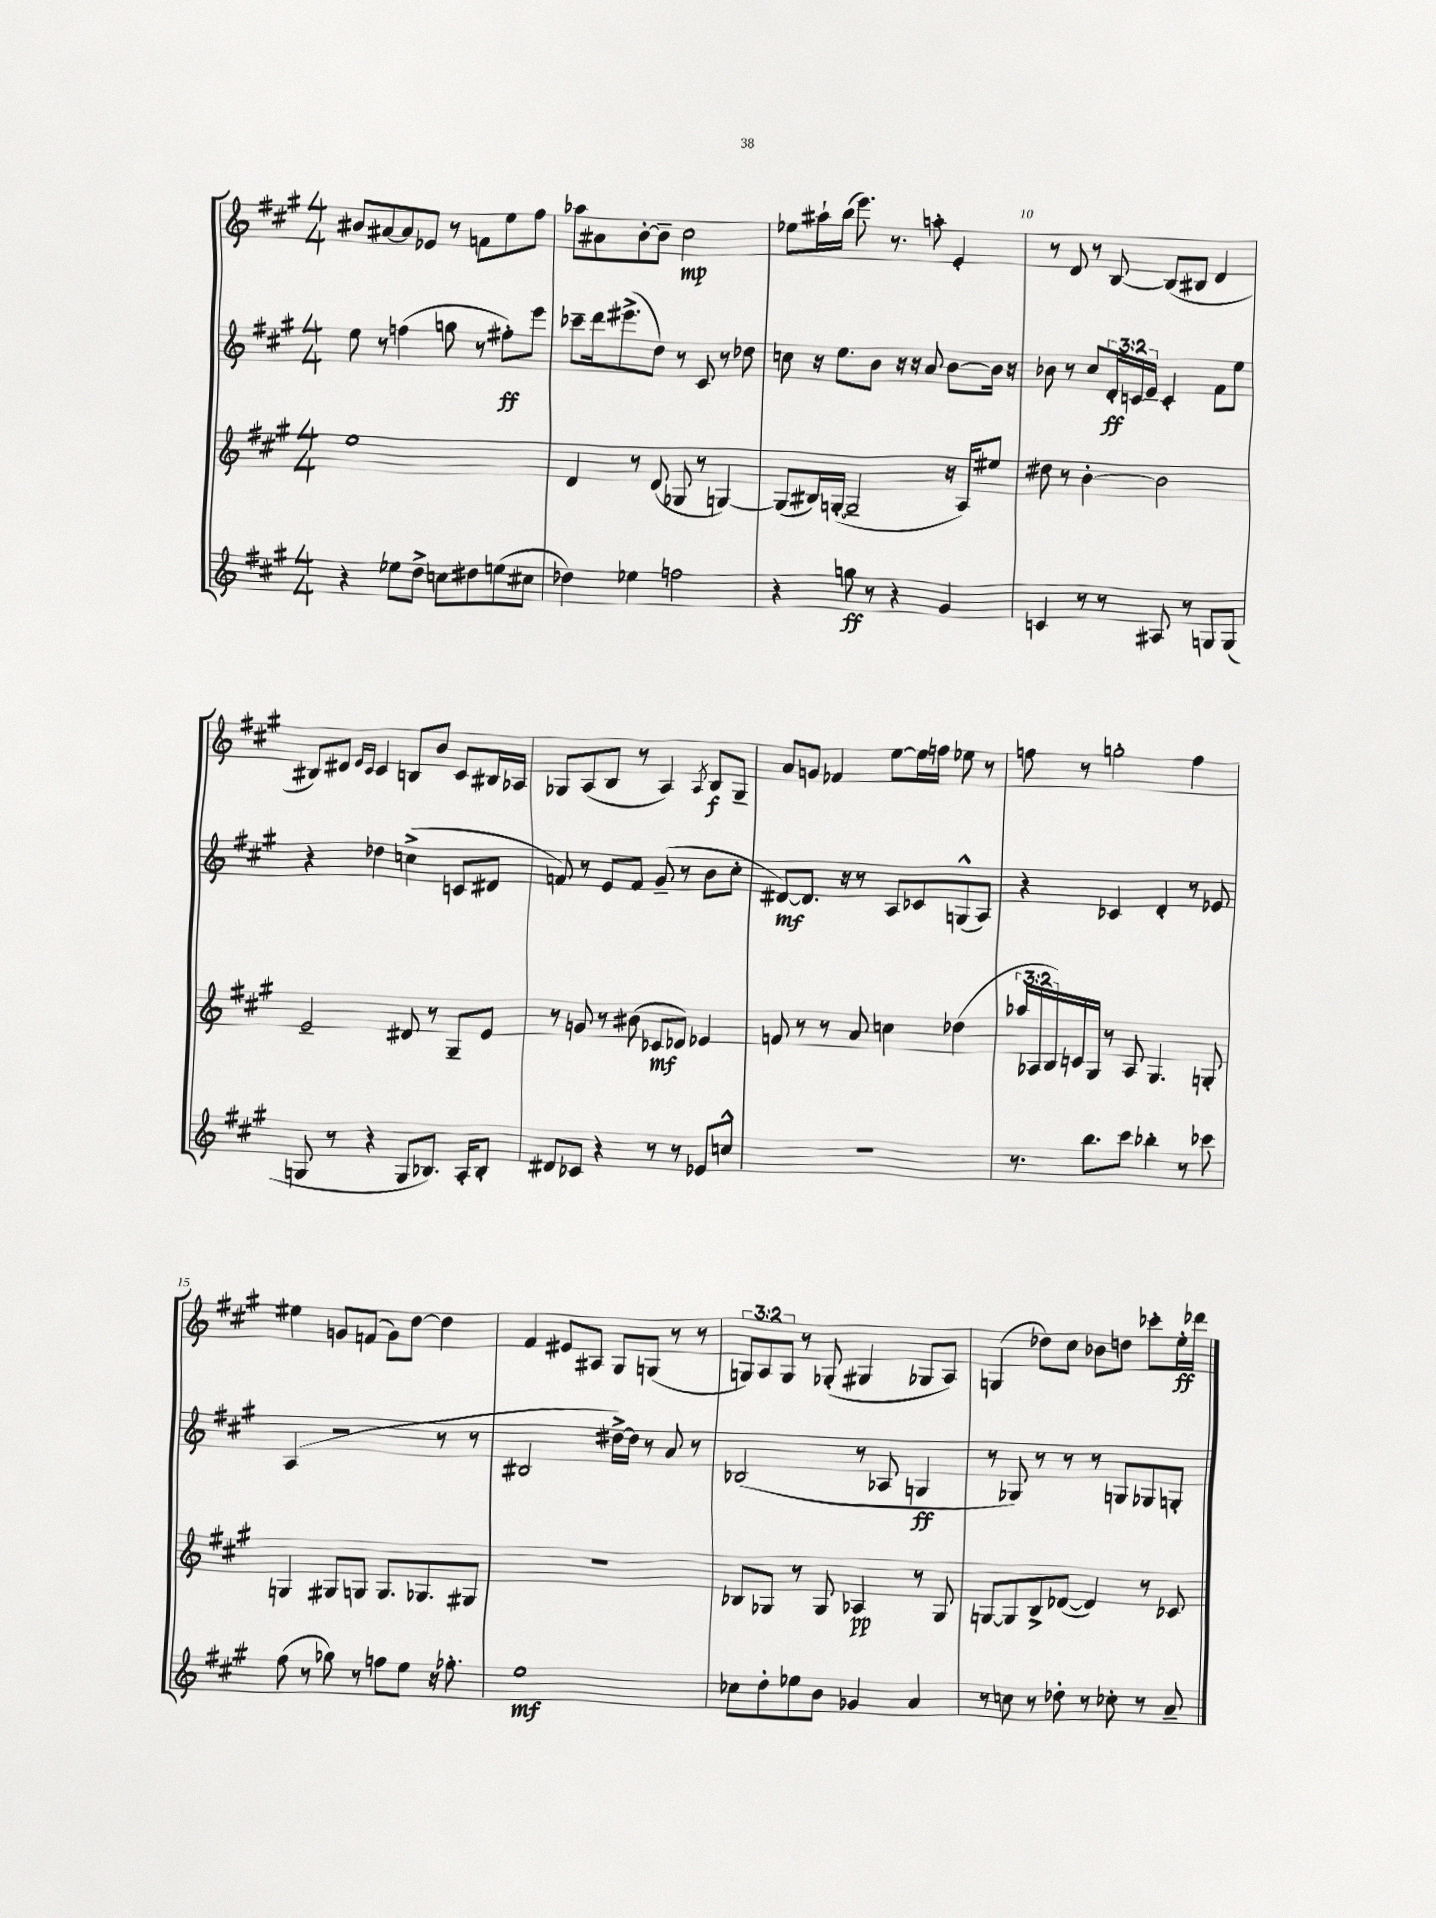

**kern	**kern	**kern	**kern
*staff4	*staff3	*staff2	*staff1
*clefG2	*clefG2	*clefG2	*clefG2
*k[f#c#g#]	*k[f#c#g#]	*k[f#c#g#]	*k[f#c#g#]
*M4/4	*M4/4	*M4/4	*M4/4
4r	1ee	8ee	8b#
.	.	8r	[8a#
8ee-	.	(4ff	8a#]
8dd^	.	.	8e-
8cc	.	8gg	8r
8dd#	.	8r	8f
(8ee	.	8ff#')	8ee
8cc#	.	8eee	8ff#
=	=	=	=
4dd-)	4d	8ccc-~	8aa-
.	.	16ddd	8a#
.	.	(8.eee#^	.
4ee-	8r	.	[8b'
.	(8d	8dd)	8b~]
2ff	8G-	8r	2cc#
.	8r	8c#	.
.	[4G)	8r	.
.	.	8dd-	.
=	=	=	=
4r	(8G]	8cc	8ee-
.	16B#)	16r	16aa#`
.	([16G'	8.ee	(16bb
8gg	2G~]	.	8.eee)
8r	.	8b	.
.	.	.	8.r
4r	.	16r	.
.	.	16r	.
.	.	8a	8aa'
4g#	16r	[8b	4e'
.	16A)	.	.
.	8ee#	16b]	.
.	.	16r	.
=	=	=	=
4c	8dd#	8b-	8r
.	8r	8r	8d
8r	[4b'	8cc#	8r
8r	.	24d'	[8B
.	.	24c	.
.	.	24e~	.
8A#	2b]	4c'	(8B]
8r	.	.	8B#
8G	.	8f#	4d
(8G	.	8ee	.
=	=	=	=
8G	2e~	4r	8B#)
8r	.	.	8d#
.	.	.	16qqe
.	.	.	16qqc#
4r	.	4dd-	4c#
8G	8d#	(4cc^	8B
8.B-)	8r	.	8b
.	8G#~	8c	8c#
16A'	.	.	.
8B-'	8e	8d#	16B#
.	.	.	16A-
=	=	=	=
8d#	8r	8f)	8G-
8c-	8g	8r	(8A
4r	8r	8e	8B
.	(8b#	8f	8r
8r	8c-	(8g#~	4A)
8r	8d-)	8r	.
.	.	.	8qA
8e-	4e-	8b	8B
8cc^^	.	8cc#'	8G-~
=	=	=	=
1r	8f	[8d#)	8a
.	8r	8.d#]	8g
.	8r	.	4f-
.	.	16r	.
.	8a	8r	.
.	4cc	8A	[8ee
.	.	8c-	16ee]
.	.	.	16ff
.	(4dd-	(8G^^	8ee-
.	.	8A)	8r
=	=	=	=
8.r	24aa-	4r	8ff
.	24A-	.	.
.	24B)	.	.
.	16c	.	8r
8.bb	16G#	.	.
.	8r	4c-	2gg'
8ccc#	8A-	.	.
4bb-'	4.G#	4d'	.
8r	.	8r	4ff
8ccc-	8G'	8e-	.
=	=	=	=
(8ff#	4G	(4A	4ee#
8r	.	.	.
8gg-)	8G#	2r	8g
8r	8G	.	(8f
8ff	8.G	.	8g)
8ee	.	.	[8dd
.	8.G-	.	.
16r	.	8r	4dd]
8.ff-'	.	.	.
.	8G#	8r	.
=	=	=	=
1ee	1r	2B#	4f#
.	.	.	8e#
.	.	.	8A#
.	.	[16dd#^)	8G#
.	.	16dd#]	.
.	.	8r	(8G
.	.	8a	8r
.	.	8r	8r
=	=	=	=
8cc-	8B-	(2B-	12G)
.	.	.	12A
8dd'	8G-	.	.
.	.	.	12G
8ee-	8r	.	8r
8b	8G-	.	(8G-'
4g-	4A-	8r	4G#
.	.	8A-	.
4a	8r	4G	8G-
.	8G-	.	8A)
=	=	=	=
8r	[8G	8r	(4G
8cc	8G]	8G-)	.
8r	8B^	8r	8dd-)
8dd-'	([8d-	8r	8cc#
8r	4d-])	8r	8b-
8cc-'	.	8G	8dd
8r	8r	8G-	8ccc-'
8a~	8c-	8G'	16ee'
.	.	.	16ddd-
==	==	==	==
*-	*-	*-	*-
